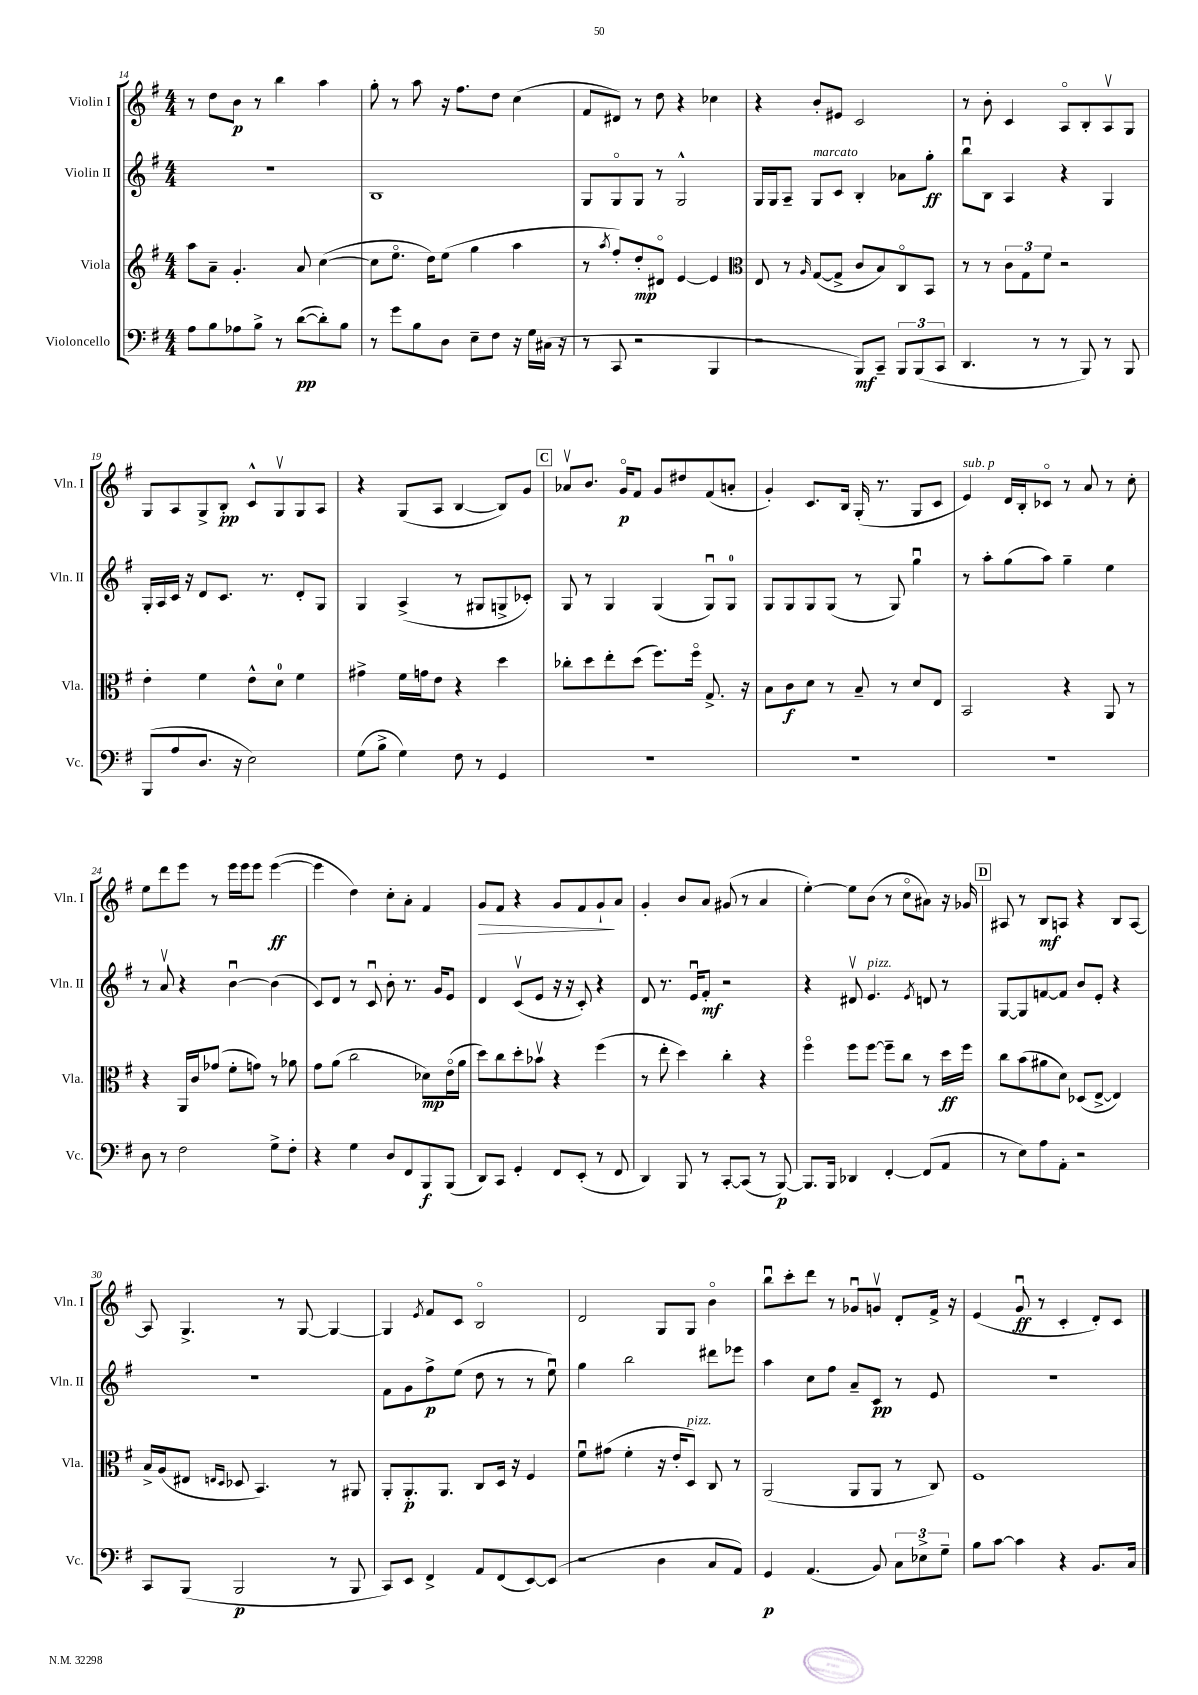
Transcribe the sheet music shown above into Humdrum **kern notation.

**kern	**dynam	**kern	**dynam	**kern	**dynam	**kern	**dynam
*part4	*part4	*part3	*part3	*part2	*part2	*part1	*part1
*staff4	*staff4	*staff3	*staff3	*staff2	*staff2	*staff1	*staff1
*I"Violoncello	*	*I"Viola	*	*I"Violin II	*	*I"Violin I	*
*I'Vc.	*	*I'Vla.	*	*I'Vln. II	*	*I'Vln. I	*
*clefF4	*	*clefG2	*	*clefG2	*	*clefG2	*
*k[f#]	*	*k[f#]	*	*k[f#]	*	*k[f#]	*
*M4/4	*	*M4/4	*	*M4/4	*	*M4/4	*
=14	=14	=14	=14	=14	=14	=14	=14
8A\L	.	8aa\L	.	1r	.	8r	.
8B\	.	8a~\J	.	.	.	8dd\L	.
8A-X\	.	4.g'/	.	.	.	8b\J	p
8B^\J	.	.	.	.	.	8r	.
8r	.	.	.	.	.	4bb\	.
([8d\L	pp	8a/	.	.	.	.	.
8d'\])	.	([4cc\	.	.	.	4aa\	.
8B\J	.	.	.	.	.	.	.
=15	=15	=15	=15	=15	=15	=15	=15
8r	.	8cc\L]	.	1B	.	8gg'\	.
8g\L	.	8.ee\J	.	.	.	8r	.
8B\	.	.	.	.	.	8aa\	.
.	.	16dd\KL)	.	.	.	.	.
8D\J	.	(8ee\J	.	.	.	16r	.
.	.	.	.	.	.	8.ff#\L	.
8E~\L	.	4gg\	.	.	.	.	.
8F#\J	.	.	.	.	.	8dd\J	.
16r	.	4aa\	.	.	.	(4cc\	.
16G\LL	.	.	.	.	.	.	.
(16C#X\JJ	.	.	.	.	.	.	.
16r	.	.	.	.	.	.	.
=16	=16	=16	=16	=16	=16	=16	=16
8r	.	8r	.	8G/L	.	8f#/L	.
.	.	8qaa/	.	.	.	.	.
8CC/	.	8ff#'/L)	.	8G/	.	8d#X/J)	.
2r	.	8dd'/	mp	8G/J	.	8r	.
.	.	8d#X/J	.	8r	.	8dd\	.
.	.	[4e/	.	2G^^/	.	4r	.
4BBB/	.	4e/]	.	.	.	4cc-X\	.
=17	=17	=17	=17	=17	=17	=17	=17
*	*	*clefC3	*	*	*	*	*
2r	.	8E/	.	16G/LL	.	4r	.
.	.	.	.	16G/J	.	.	.
.	.	8r	.	8A~/J	.	.	.
.	.	16qqA/	.	.	.	.	.
!	!	!	!	!LO:TX:a:i:t=marcato	!	!	!
.	.	([8G/L	.	8G/L	.	8b'/L	.
.	.	8G^/J]	.	8c/J	.	8e#X/J	.
8BBB/L)	mf	8c/L	.	4B'/	.	2c/	.
8CC~/J	.	8B/)	.	.	.	.	.
12BBB/L	.	8C/	.	8a-X\L	.	.	.
(12BBB/	.	.	.	.	.	.	.
.	.	8BB/J	.	8gg'\J	ff	.	.
12CC/J	.	.	.	.	.	.	.
=18	=18	=18	=18	=18	=18	=18	=18
4.DD/	.	8r	.	8bbu\L	.	8r	.
.	.	8r	.	8B\J	.	8b'\	.
.	.	12c\L	.	4A/	.	4c/	.
.	.	12G\	.	.	.	.	.
8r	.	.	.	.	.	.	.
.	.	12f#\J	.	.	.	.	.
8r	.	2r	.	4r	.	8A/L	.
8BBB/)	.	.	.	.	.	8B'/	.
8r	.	.	.	4G/	.	8Av/	.
8BBB/	.	.	.	.	.	8G/J	.
!!LO:LB:g=z
=19	=19	=19	=19	=19	=19	=19	=19
(8BBB/L	.	4e'\	.	16G'/LL	.	8G/L	.
.	.	.	.	16A/	.	.	.
8A/	.	.	.	16c/JJ	.	8A/	.
.	.	.	.	16r	.	.	.
8.D/J	.	4f#\	.	8d/L	.	8G^/	.
.	.	.	.	8.c/J	.	8B'/J	pp
16r	.	.	.	.	.	.	.
2E\)	.	8e^^\L	.	.	.	8c^^/L	.
.	.	.	.	8.r	.	.	.
.	.	8d\J	.	.	.	8Gv/	.
.	.	4f#\	.	8d'/L	.	8G/	.
.	.	.	.	8G/J	.	8A/J	.
=20	=20	=20	=20	=20	=20	=20	=20
(8G\L	.	4g#X^\	.	4G/	.	4r	.
8B^\J	.	.	.	.	.	.	.
4G\)	.	16f#\LL	.	(4A^/	.	(8G/L	.
.	.	16gn\J	.	.	.	.	.
.	.	8e\J	.	.	.	8A/J	.
8F#\	.	4r	.	8r	.	[4B/	.
8r	.	.	.	8G#X/L	.	.	.
4GG/	.	4dd\	.	8Gn^/	.	8B/L])	.
.	.	.	.	8c-X'/J)	.	8g/J	.
!!LO:REH:place=s1:t=C
=21	=21	=21	=21	=21	=21	=21	=21
1r	.	8cc-X'\L	.	8G/	.	8a-Xv/L	.
.	.	8dd\	.	8r	.	8.b/J	.
.	.	8ee'\	.	4G/	.	.	.
.	.	.	.	.	.	16g/KL	p
.	.	(8dd\J	.	.	.	8f#/J	.
.	.	8.ff#\L)	.	(4G/	.	8g/L	.
.	.	.	.	.	.	8dd#X/	.
.	.	16ff#\Jk	.	.	.	.	.
.	.	8.G^/	.	8Gu/L)	.	(8f#/	.
.	.	.	.	8G/J	.	8an'/J	.
.	.	16r	.	.	.	.	.
=22	=22	=22	=22	=22	=22	=22	=22
1r	.	8B\L	.	8G/L	.	4g'/)	.
.	.	8c\	f	8G/	.	.	.
.	.	8d\J	.	8G/	.	8.c/L	.
.	.	8r	.	(8G/J	.	.	.
.	.	.	.	.	.	16B/Jk	.
.	.	8B~/	.	8r	.	(16G'/	.
.	.	.	.	.	.	8.r	.
.	.	8r	.	8G/)	.	.	.
.	.	8d/L	.	4ggu\	.	8G/L	.
.	.	8E/J	.	.	.	8c/J	.
=23	=23	=23	=23	=23	=23	=23	=23
!	!	!	!	!	!	!LO:TX:a:i:t=sub. p	!
1r	.	2BB/	.	8r	.	4e/)	.
.	.	.	.	8aa'\L	.	.	.
.	.	.	.	(8gg\	.	16d/LL	.
.	.	.	.	.	.	16B'/J	.
.	.	.	.	8aa\J)	.	8c-X/J	.
.	.	4r	.	4gg~\	.	8r	.
.	.	.	.	.	.	8a/	.
.	.	8AA/	.	4ee\	.	8r	.
.	.	8r	.	.	.	8cc'\	.
!!LO:LB:g=z
=24	=24	=24	=24	=24	=24	=24	=24
8D\	.	4r	.	8r	.	8ee\L	.
8r	.	.	.	8av/	.	8ddd\	.
2F#\	.	16AA/LL	.	4r	.	8eee\J	.
.	.	16c/J	.	.	.	.	.
.	.	(8g-X/J	.	.	.	8r	.
.	.	8f#'\L	.	[4bu\	.	16eee\LL	.
.	.	.	.	.	.	16eee\J	.
.	.	8gn\J)	.	.	.	8eee\J	.
8G^\L	.	8r	.	(4b\]	.	([4eee\	ff
8F#'\J	.	8a-X\	.	.	.	.	.
=25	=25	=25	=25	=25	=25	=25	=25
4r	.	8g\L	.	8c/L)	.	4eee\]	.
.	.	(8a\J	.	8d/J	.	.	.
4G\	.	2cc\	.	8r	.	4dd\)	.
.	.	.	.	8cu/	.	.	.
8D/L	.	.	.	8b'\	.	8cc'\L	.
8FF#/	.	.	.	8.r	.	8a'\J	.
8BBB/	f	8d-X\L)	mp	.	.	4f#/	.
.	.	.	.	16g/KL	.	.	.
(8BBB/J	.	(16e\L	.	8e/J	.	.	.
.	.	16a\JJ	.	.	.	.	.
=26	=26	=26	=26	=26	=26	=26	=26
!	!	!	!	!	!	!	!LO:HP:b
8DD/L)	.	8dd\L)	.	4d/	.	8g/L	>
8CC/J	.	8cc\	.	.	.	8f#/J	.
4GG'/	.	8dd'\	.	(8cv/L	.	4r	.
.	.	8b-Xv\J	.	8e/J	.	.	.
8FF#/L	.	4r	.	16r	.	8g/L	.
.	.	.	.	16r	.	.	.
(8EE'/J	.	.	.	8c'/)	.	8f#/	.
8r	.	(4ff#\	.	4r	.	8g`/	.
8FF#/	.	.	.	.	.	8a/J	]
=27	=27	=27	=27	=27	=27	=27	=27
4DD/)	.	8r	.	8d/	.	4g'/	.
.	.	8ee'\	.	8.r	.	.	.
8BBB/	.	4dd\)	.	.	.	8b/L	.
.	.	.	.	16eu/KL	.	.	.
8r	.	.	.	8f#'/J	mf	8a/J	.
[8CC'/L	.	4cc'\	.	2r	.	(8g#X/	.
(8CC/J]	.	.	.	.	.	8r	.
8r	.	4r	.	.	.	4a/	.
[8BBB/)	p	.	.	.	.	.	.
=28	=28	=28	=28	=28	=28	=28	=28
8.BBB/L]	.	4ff#\	.	4r	.	[4ee'\)	.
16BBB/Jk	.	.	.	.	.	.	.
4DD-X/	.	8ff#\L	.	8d#Xv/	.	8ee\L]	.
!	!	!	!	!LO:TX:a:i:t=pizz.	!	!	!
.	.	[8ff#\J	.	4.e/	.	(8b\J	.
[4FF#'/	.	8ff#~\L]	.	.	.	8r	.
.	.	8cc\J	.	.	.	8cc\L	.
.	.	.	.	8qe/	.	.	.
(8FF#/L]	.	8r	.	8dn/	.	8a#X\J)	.
8AA/J	.	16dd\LL	ff	8r	.	16r	.
.	.	16ff#\JJ	.	.	.	16g-X/	.
!!LO:REH:place=s1:t=D
=29	=29	=29	=29	=29	=29	=29	=29
8r	.	8cc\L	.	[8G/L	.	8A#X/	.
8E\L)	.	(8b\	.	8G/]	.	8r	.
8A\	.	8a#X\	.	[8fn/	.	8B/L	mf
8AA'\J	.	8d\J)	.	8f/J]	.	8An/J	.
2r	.	(8D-X/L	.	8b/L	.	4r	.
.	.	[8E^/J	.	8e'/J	.	.	.
.	.	4E/])	.	4r	.	8B/L	.
.	.	.	.	.	.	[8A/J	.
!!LO:LB:g=z
=30	=30	=30	=30	=30	=30	=30	=30
8CC/L	.	16B^/LL	.	1r	.	8A/]	.
.	.	(16A/J	.	.	.	.	.
(8BBB/J	.	8E#X/J	.	.	.	4.G^/	.
.	.	16qqEn/LL	.	.	.	.	.
.	.	16qqD/JJ	.	.	.	.	.
2BBB/	p	8D-X/	.	.	.	.	.
.	.	4.BB/)	.	.	.	.	.
.	.	.	.	.	.	8r	.
.	.	.	.	.	.	[8G/	.
8r	.	8r	.	.	.	4G/_	.
8BBB/	.	8AA#X/	.	.	.	.	.
=31	=31	=31	=31	=31	=31	=31	=31
8CC/L)	.	8AA'/L	.	8f#\L	.	4G/]	.
8EE/J	.	8.AA'/	p	8g\	.	.	.
.	.	.	.	.	.	8qe/	.
4FF#^/	.	.	.	8ff#^\	p	8f#/L	.
.	.	8.AA/J	.	.	.	.	.
.	.	.	.	(8ee\J	.	8c/J	.
8AA/L	.	8C/L	.	8dd\	.	2B/	.
(8FF#/	.	16D/Jk	.	8r	.	.	.
.	.	16r	.	.	.	.	.
[8EE/)	.	4F#/	.	8r	.	.	.
(8EE/J]	.	.	.	8eeu\)	.	.	.
=32	=32	=32	=32	=32	=32	=32	=32
2r	.	8f#u\L	.	4gg\	.	2d/	.
.	.	(8g#X\J	.	.	.	.	.
.	.	4f#'\	.	2bb\	.	.	.
4D\	.	16r	.	.	.	8G/L	.
.	.	16e'/KL	.	.	.	.	.
!	!	!LO:TX:a:i:t=pizz.	!	!	!	!	!
.	.	8D/J)	.	.	.	8G/J	.
8C/L	.	8C/	.	8ddd#X\L	.	4b\	.
8AA/J)	.	8r	.	8eee-X\J	.	.	.
=33	=33	=33	=33	=33	=33	=33	=33
4GG/	p	(2AA/	.	4aa\	.	8bbu\L	.
.	.	.	.	.	.	8ccc'\	.
(4.AA/	.	.	.	8cc\L	.	8ddd\J	.
.	.	.	.	8ff#\J	.	8r	.
.	.	8AA/L	.	8a~/L	.	8g-Xu/L	.
8BB/)	.	8AA/J	.	8c/J	pp	8gnv/J	.
12C\L	.	8r	.	8r	.	8d'/L	.
12E-X^\	.	.	.	.	.	.	.
.	.	8C/)	.	8e/	.	16f#^/Jk	.
12G~\J	.	.	.	.	.	.	.
.	.	.	.	.	.	16r	.
=34	=34	=34	=34	=34	=34	=34	=34
8B\L	.	1F#	.	1r	.	(4e/	.
[8c\J	.	.	.	.	.	.	.
4c\]	.	.	.	.	.	8gu/	ff
.	.	.	.	.	.	8r	.
4r	.	.	.	.	.	4c'/	.
8.BB/L	.	.	.	.	.	8d'/L)	.
.	.	.	.	.	.	8c/J	.
16C/Jk	.	.	.	.	.	.	.
==	==	==	==	==	==	==	==
*-	*-	*-	*-	*-	*-	*-	*-
